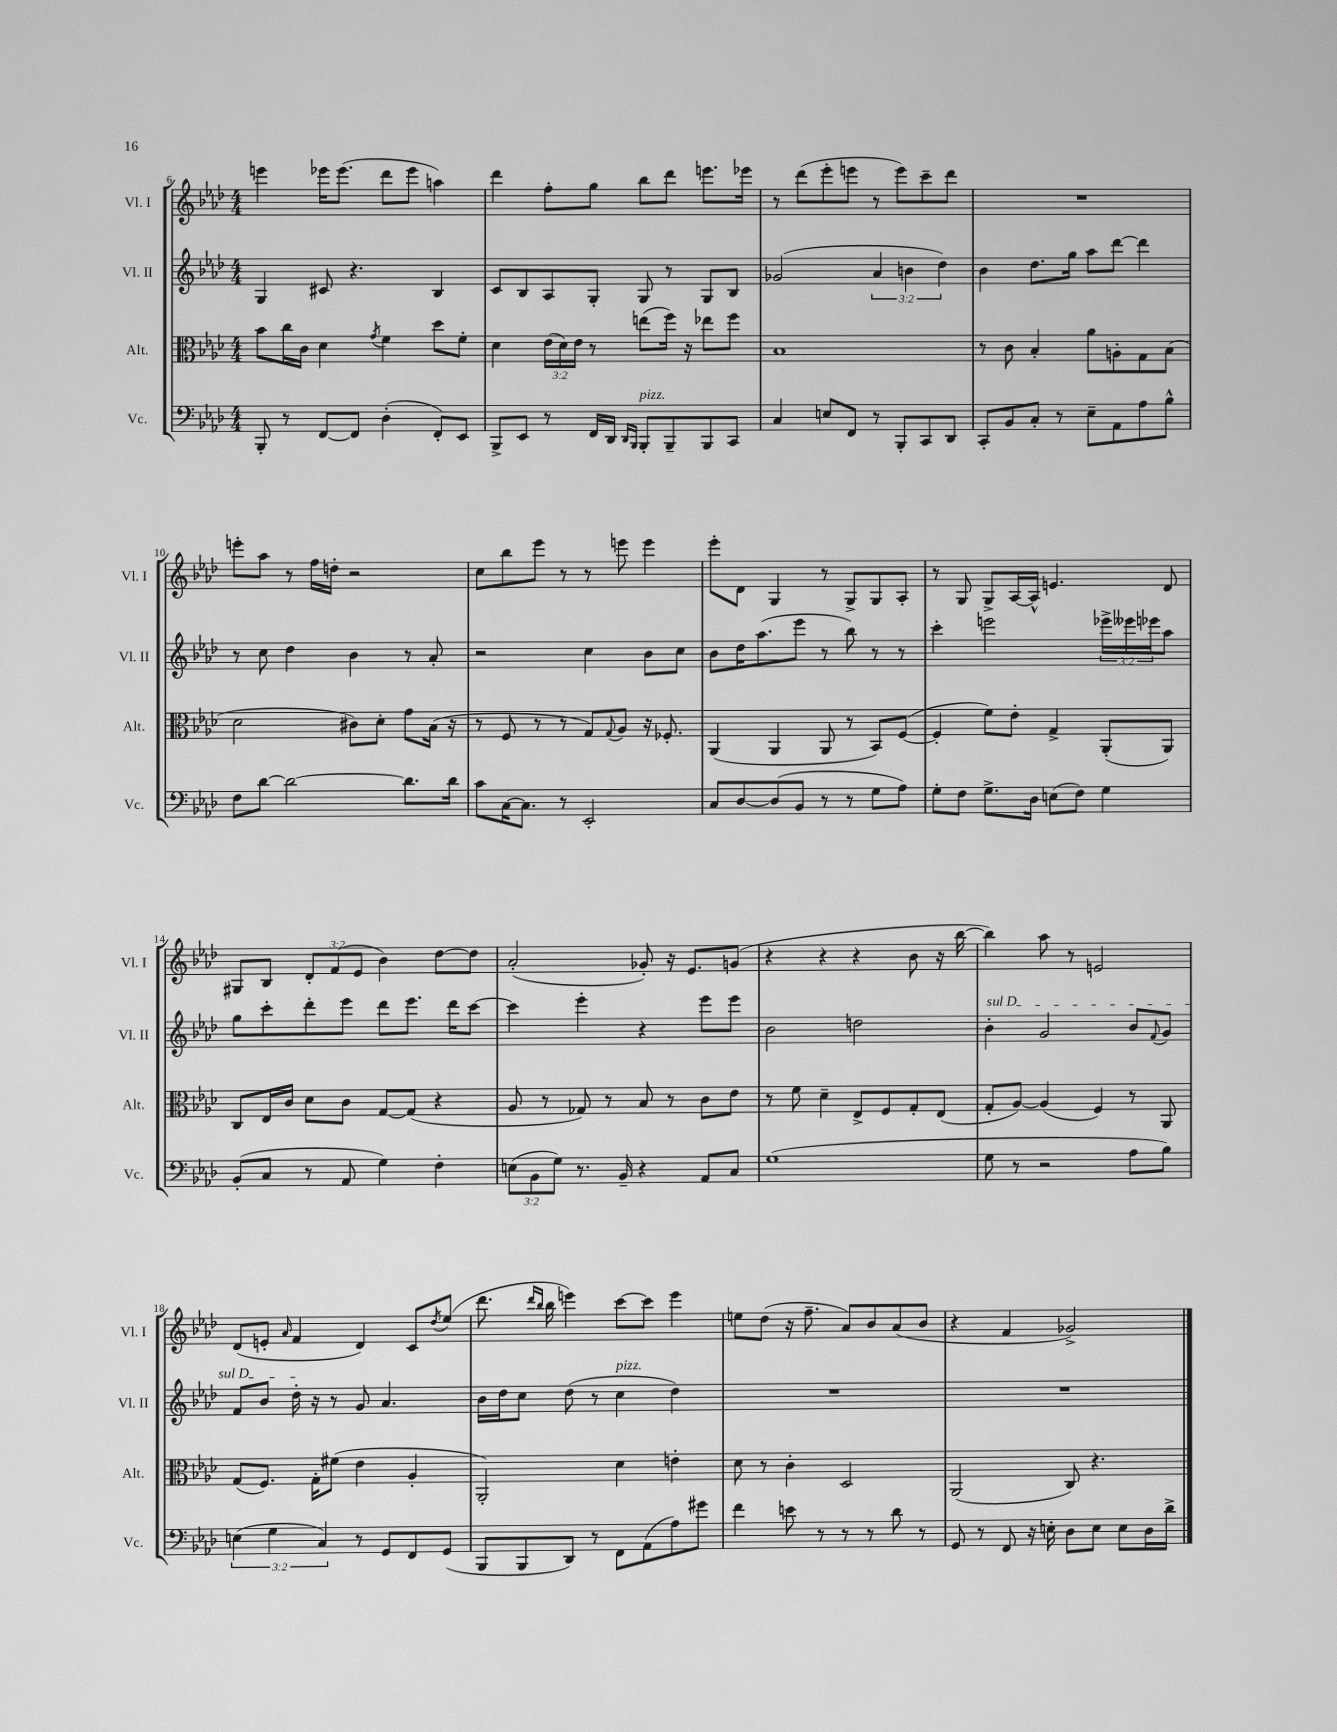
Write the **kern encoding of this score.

**kern	**kern	**kern	**kern
*staff4	*staff3	*staff2	*staff1
*clefF4	*clefC3	*clefG2	*clefG2
*k[b-e-a-d-]	*k[b-e-a-d-]	*k[b-e-a-d-]	*k[b-e-a-d-]
*M4/4	*M4/4	*M4/4	*M4/4
8BBB-'/	8b-\L	4G/	4eee\
8r	16cc\L	.	.
.	16c\JJ	.	.
[8FF/L	4d-\	8c#/	16eee-\LK
.	.	.	(8.eee-\J
8FF/]J	.	4.r	.
.	8qg/	.	.
(4D-'\	4f\	.	8ddd-\L
.	.	.	8eee-\J
8FF'/L)	8dd-\L	4B-/	4aa\)
8EE-/J	8f'\J	.	.
=	=	=	=
8BBB-^/L	4d-\	8c/L	4ddd-\
8EE-/J	.	8B-/	.
8r	(24e-\LL	8A-/	8ff'\L
.	24d-\)	.	.
.	24e-\JJ	.	.
16FF/LL	8r	8G'/J	8gg\J
16DD-/JJ	.	.	.
16qqDD-/LL	.	.	.
16qqBBB-/JJ	.	.	.
8BBB-'/L	(8ee\L	8G/	8bb-\L
8BBB-~/	16ff\Jk)	8r	8ddd-\J
.	16r	.	.
8BBB-/	8ee-\L	8G/L	8.eee\L
8CC/J	8ff\J	8B-/J	.
.	.	.	16eee-\Jk
=	=	=	=
4C/	1B-	(2g-/	8r
.	.	.	(8ddd-\L
8E/L	.	.	8eee-'\
8FF/J	.	.	8eee\J
8r	.	6a-/	8r
8BBB-'/L	.	.	8eee\L)
.	.	6b\	.
8CC/	.	.	8ccc~\
.	.	6dd-\)	.
8DD-/J	.	.	8ddd-\J
=	=	=	=
8CC'/L	8r	4b-\	1r
8BB-/	8c\	.	.
8C'/J	4B-'/	8.dd-\L	.
8r	.	.	.
.	.	16gg\Jk	.
8E-~\L	8a-\L	8aa-\L	.
8AA-\	8A'\	[8ddd-\J	.
8A-\	8G\	4ddd-\]	.
8B-^^\J	(8B-\J	.	.
=	=	=	=
8F\L	2d-\	8r	8eee'\L
[8d-\J	.	8cc\	8aa-\J
2d-\_	.	4dd-\	8r
.	.	.	16ff\LL
.	.	.	16dd'\JJ
.	8c#\L)	4b-\	2r
.	8d-'\J	.	.
8.d-\]L	8g\L	8r	.
.	(16B-\Jk	8a-'/	.
16d-\Jk	16r	.	.
=	=	=	=
8c\L	8r	2r	8cc\L
[16C\K	8F/	.	8bb-\
8.C\]J	.	.	.
.	8r	.	8eee-\J
8r	8r	.	8r
2EE-'/	8G/L)	4cc\	8r
.	8qqG/	.	.
.	8A-/J	.	8eee\
.	16r	8b-\L	4eee\
.	8.F-'/	.	.
.	.	8cc\J	.
=	=	=	=
8C/L	(4AA-/	8b-\L	8eee-'\L
[8D-/	.	16dd-\K	8d-\J
.	.	(8.aa-\	.
(8D-/]	4AA-/	.	4G/
8BB-/J	.	8eee-\J	.
8r	8AA-/	8r	8r
8r	8r	8bb-\)	8G^/L
8G\L	8BB-/L)	8r	8G/
8A-\J)	([8F/J	8r	8A-'/J
=	=	=	=
8G'\L	4F'/]	4ccc'\	8r
8F\J	.	.	8G/
8.G^\L	8f\L)	2eee\	8G^/L
.	8e-'\J	.	[16A-/L
16D-\Jk	.	.	16A-^^/]JJ
(8E\L	4G^/	.	4.e/
8F\J)	.	.	.
4G\	(8AA-'/L	24eee-^\LL	.
.	.	24eee--\	.
.	.	24eee-\J	.
.	8AA-/J)	8aa-\J	8d-/
=	=	=	=
(8BB-'/L	8C/L	8gg\L	8G#/L
8C/J	16E-/L	8ccc'\	8B-/J
.	16c/JJ	.	.
8r	8d-\L	8ddd-'\	12d-'/L
.	.	.	(12f/
8AA-/	8c\J	8eee-\J	.
.	.	.	12e-/J
4G\)	[8G/L	8ddd-\L	4b-\)
.	(8G/]J	8.eee-\J	.
4F'\	4r	.	[8dd-\L
.	.	16ddd-\LK	.
.	.	[8ccc\J	8dd-\]J
=	=	=	=
(12E\L	8A-/	4ccc\]	(2a-'/
12BB-\	.	.	.
.	8r	.	.
12G\J)	.	.	.
8.r	8G-/)	4eee-'\	.
.	8r	.	.
16BB-~/	.	.	.
4r	8B-/	4r	8g-'/)
.	8r	.	16r
.	.	.	8.e-/L
8AA-/L	8c\L	8eee-\L	.
8C/J	8e-\J	8eee-\J	(8g/J
=	=	=	=
(1G	8r	2b-\	4r
.	8f\	.	.
.	4d-~\	.	4r
.	8E-^/L	2dd\	4r
.	8F/	.	.
.	8G'/	.	8b-\
.	(8E-/J	.	16r
.	.	.	[16bb-\
=	=	=	=
8G\	8G'/L	4b-'\	4bb-\])
8r	[8A-/J)	.	.
2r	(4A-/]	2g/	8aa-\
.	.	.	8r
.	4F/)	.	2e/
8A-\L	8r	8b-/L	.
.	.	8qqf/	.
8B-\J)	8AA-/	8g/J	.
=	=	=	=
(6E\	(8G/L	8f/L	(8d-/L
.	8.F/J)	8b-/J	8e'/J
6G\	.	.	.
.	.	.	16qqa-/
.	.	16dd-'\	4f/
.	16G'\LK	16r	.
6C/)	.	.	.
.	(8f#\J	8r	.
8r	4e-\	8g/	4d-/)
8GG/L	.	4.a-/	.
8FF/	4A-'/	.	8c/L
.	.	.	8qdd-/
(8GG/J	.	.	(8ee-/J
=	=	=	=
8BBB-/L	2AA-'/)	16b-\LL	8.ddd-\
.	.	16dd-\J	.
8BBB-/	.	8cc\J	.
.	.	.	16qqddd-/LL
.	.	.	16qqbb-/JJ
.	.	.	16bb-\
8DD-/J)	.	(8dd-\	4eee\)
8r	.	8r	.
8FF\L	4d-\	4cc\	[8ccc\L
(8AA-\	.	.	8ccc\]J
8A-\)	4e'\	4dd-\)	4eee\
8g#\J	.	.	.
=	=	=	=
4f\	8d-\	1r	8ee\L
.	8r	.	(8dd-\J
8e\	4c'\	.	16r
.	.	.	8.ff~\
8r	.	.	.
8r	2D-/	.	8a-/L)
8r	.	.	8b-/
8d-\	.	.	(8a-/
8r	.	.	8b-/J
=	=	=	=
8GG/	(2AA-/	1r	4r
8r	.	.	.
8FF/	.	.	4f/
16r	.	.	.
16E'\	.	.	.
8D-\L	8C/)	.	2g-^/)
8E\J	4.r	.	.
8E\L	.	.	.
16D-\L	.	.	.
16d-^\JJ	.	.	.
==	==	==	==
*-	*-	*-	*-
